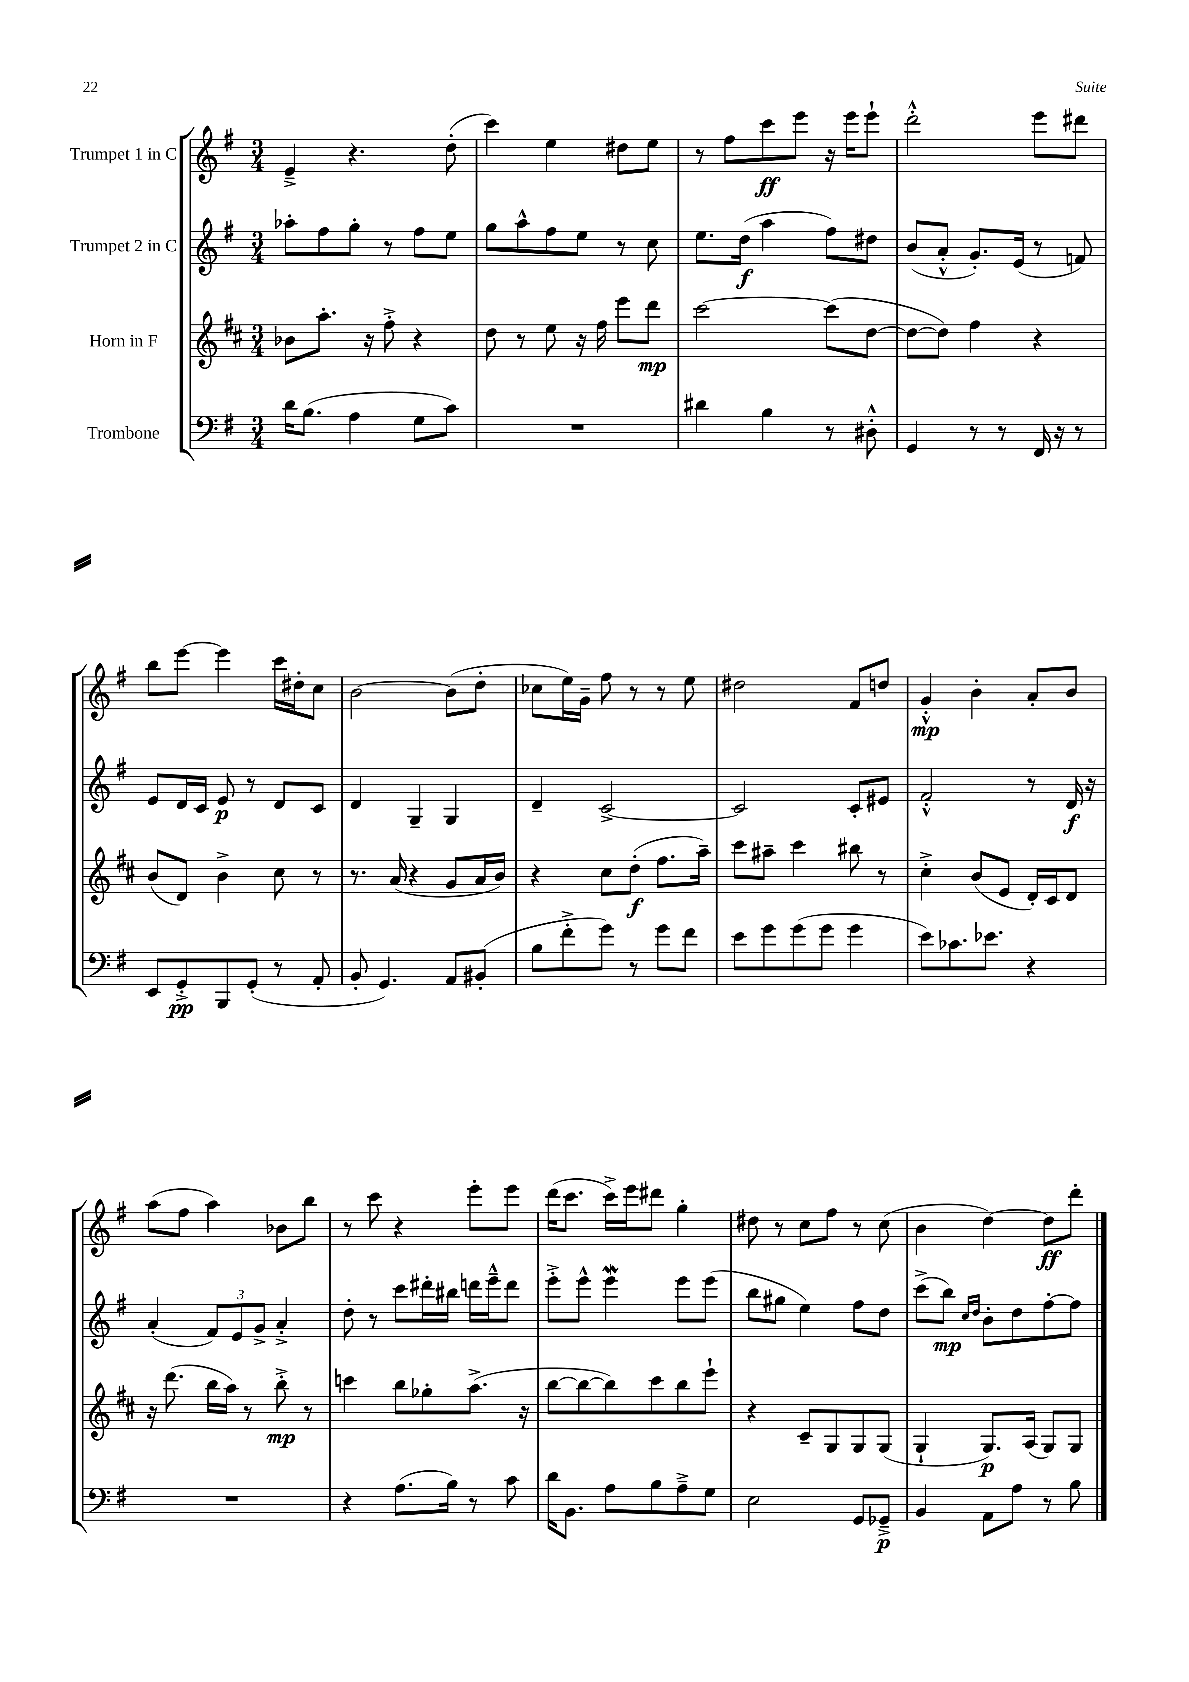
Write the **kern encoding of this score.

**kern	**kern	**kern	**kern
*staff4	*staff3	*staff2	*staff1
*clefF4	*clefG2	*clefG2	*clefG2
*k[f#]	*k[f#c#]	*k[f#]	*k[f#]
*M3/4	*M3/4	*M3/4	*M3/4
16d\LK	8b-\L	8aa-'\L	4e~^/
(8.B\J	.	.	.
.	8.aa'\J	8ff#\	.
4A\	.	8gg'\J	4.r
.	16r	.	.
.	8ff#'^\	8r	.
8G\L	4r	8ff#\L	.
8c\J)	.	8ee\J	(8dd'\
=	=	=	=
2.r	8dd\	8gg\L	4ccc\)
.	8r	8aa^^\	.
.	8ee\	8ff#\	4ee\
.	16r	8ee\J	.
.	16ff#\	.	.
.	8eee\L	8r	8dd#\L
.	8ddd\J	8cc\	8ee\J
=	=	=	=
4d#\	[2ccc#\	8.ee\L	8r
.	.	.	8ff#\L
.	.	(16dd\Jk	.
4B\	.	4aa\	8ccc\
.	.	.	8eee\J
8r	(8ccc#\]L	8ff#\L)	16r
.	.	.	16eee\LK
8D#'^^\	[8dd\J	8dd#\J	8eee`\J
=	=	=	=
4GG/	8dd\_L	(8b/L	2ddd'^^\
.	8dd\]J)	8a'^^/J	.
8r	4ff#\	8.g'/L)	.
8r	.	.	.
.	.	(16e/Jk	.
16FF#/	4r	8r	8eee\L
16r	.	.	.
8r	.	8f/)	8ddd#\J
=	=	=	=
8EE/L	(8b/L	8e/L	8bb\L
8GG'^/	8d/J)	16d/L	[8eee\J
.	.	16c/JJ	.
8BBB/	4b^\	8e/	4eee\]
(8GG'/J	.	8r	.
8r	8cc#\	8d/L	16ccc\LL
.	.	.	16dd#'\J
8AA'/	8r	8c/J	8cc\J
=	=	=	=
8BB'/	8.r	4d/	[2b\
4.GG/)	.	.	.
.	(16a/	.	.
.	4r	4G~/	.
8AA/L	8g/L	4G/	(8b\]L
(8BB#'/J	16a/L	.	8dd'\J
.	16b/JJ)	.	.
=	=	=	=
8B\L	4r	4d~/	8cc-\L
8f#'^\	.	.	16ee\L)
.	.	.	16g~\JJ
8g\J)	8cc#\L	[2c^/	8ff#\
8r	(8dd'\J	.	8r
8g\L	8.ff#\L	.	8r
8f#\J	.	.	8ee\
.	16aa~\Jk)	.	.
=	=	=	=
8e\L	8ccc#\L	2c/]	2dd#\
8g\	8aa#~\J	.	.
(8g\	4ccc#\	.	.
8g\J	.	.	.
4g\	8bb#\	8c'/L	8f#/L
.	8r	8e#/J	8dd/J
=	=	=	=
8e\L)	4cc#'^\	2f#'^^/	4g'^^/
8.c-\	.	.	.
.	(8b/L	.	4b'\
8.e-\J	.	.	.
.	8e/J	.	.
4r	16d'/LL)	8r	8a'/L
.	16c#/J	.	.
.	8d/J	16d/	8b/J
.	.	16r	.
=	=	=	=
2.r	16r	(4a'/	(8aa\L
.	(8.ddd\	.	.
.	.	.	8ff#\J
.	16bb\LL	12f#/L)	4aa\)
.	16aa\JJ)	.	.
.	.	12e/	.
.	8r	.	.
.	.	12g^/J	.
.	8bb'^\	4a'^/	8b-\L
.	8r	.	8bb\J
=	=	=	=
4r	4ccc\	8dd'\	8r
.	.	8r	8ccc\
(8.A\L	8bb\L	8ccc\L	4r
.	8gg-'\	16ddd#'\L	.
16B\Jk)	.	16bb#\JJ	.
8r	(8.aa^\J	16ddd\LL	8eee'\L
.	.	16eee~^^\J	.
8c\	.	8ddd\J	8eee\J
.	16r	.	.
=	=	=	=
16d\LK	[8bb\L	8eee'^\L	(16ddd\LK
8.BB\J	.	.	8.ccc\J
.	8bb\_	8eee^^\J	.
8A\L	8bb\])	4eee\	16ccc^\LL)
.	.	.	16eee\J
8B\	8ccc#\	.	8ddd#\J
8A~^\	8bb\	8eee\L	4gg'\
8G\J	8eee`\J	(8eee\J	.
=	=	=	=
2E\	4r	8bb\L	8dd#\
.	.	8gg#\J	8r
.	8c#~/L	4ee\)	8cc\L
.	8G/	.	8ff#\J
8GG/L	8G/	8ff#\L	8r
8GG-~^/J	(8G/J	8dd\J	(8cc\
=	=	=	=
4BB/	4G`/	(8ccc^\L	4b\
.	.	8bb\J)	.
.	.	16qqcc/LL	.
.	.	16qqdd/JJ	.
8AA\L	8.G/L)	8b'\L	[4dd\)
8A\J	.	8dd\	.
.	(16A/Jk	.	.
8r	8G/L)	[8ff#'\	8dd\]L
8B\	8G/J	8ff#\]J	8ddd'\J
==	==	==	==
*-	*-	*-	*-
